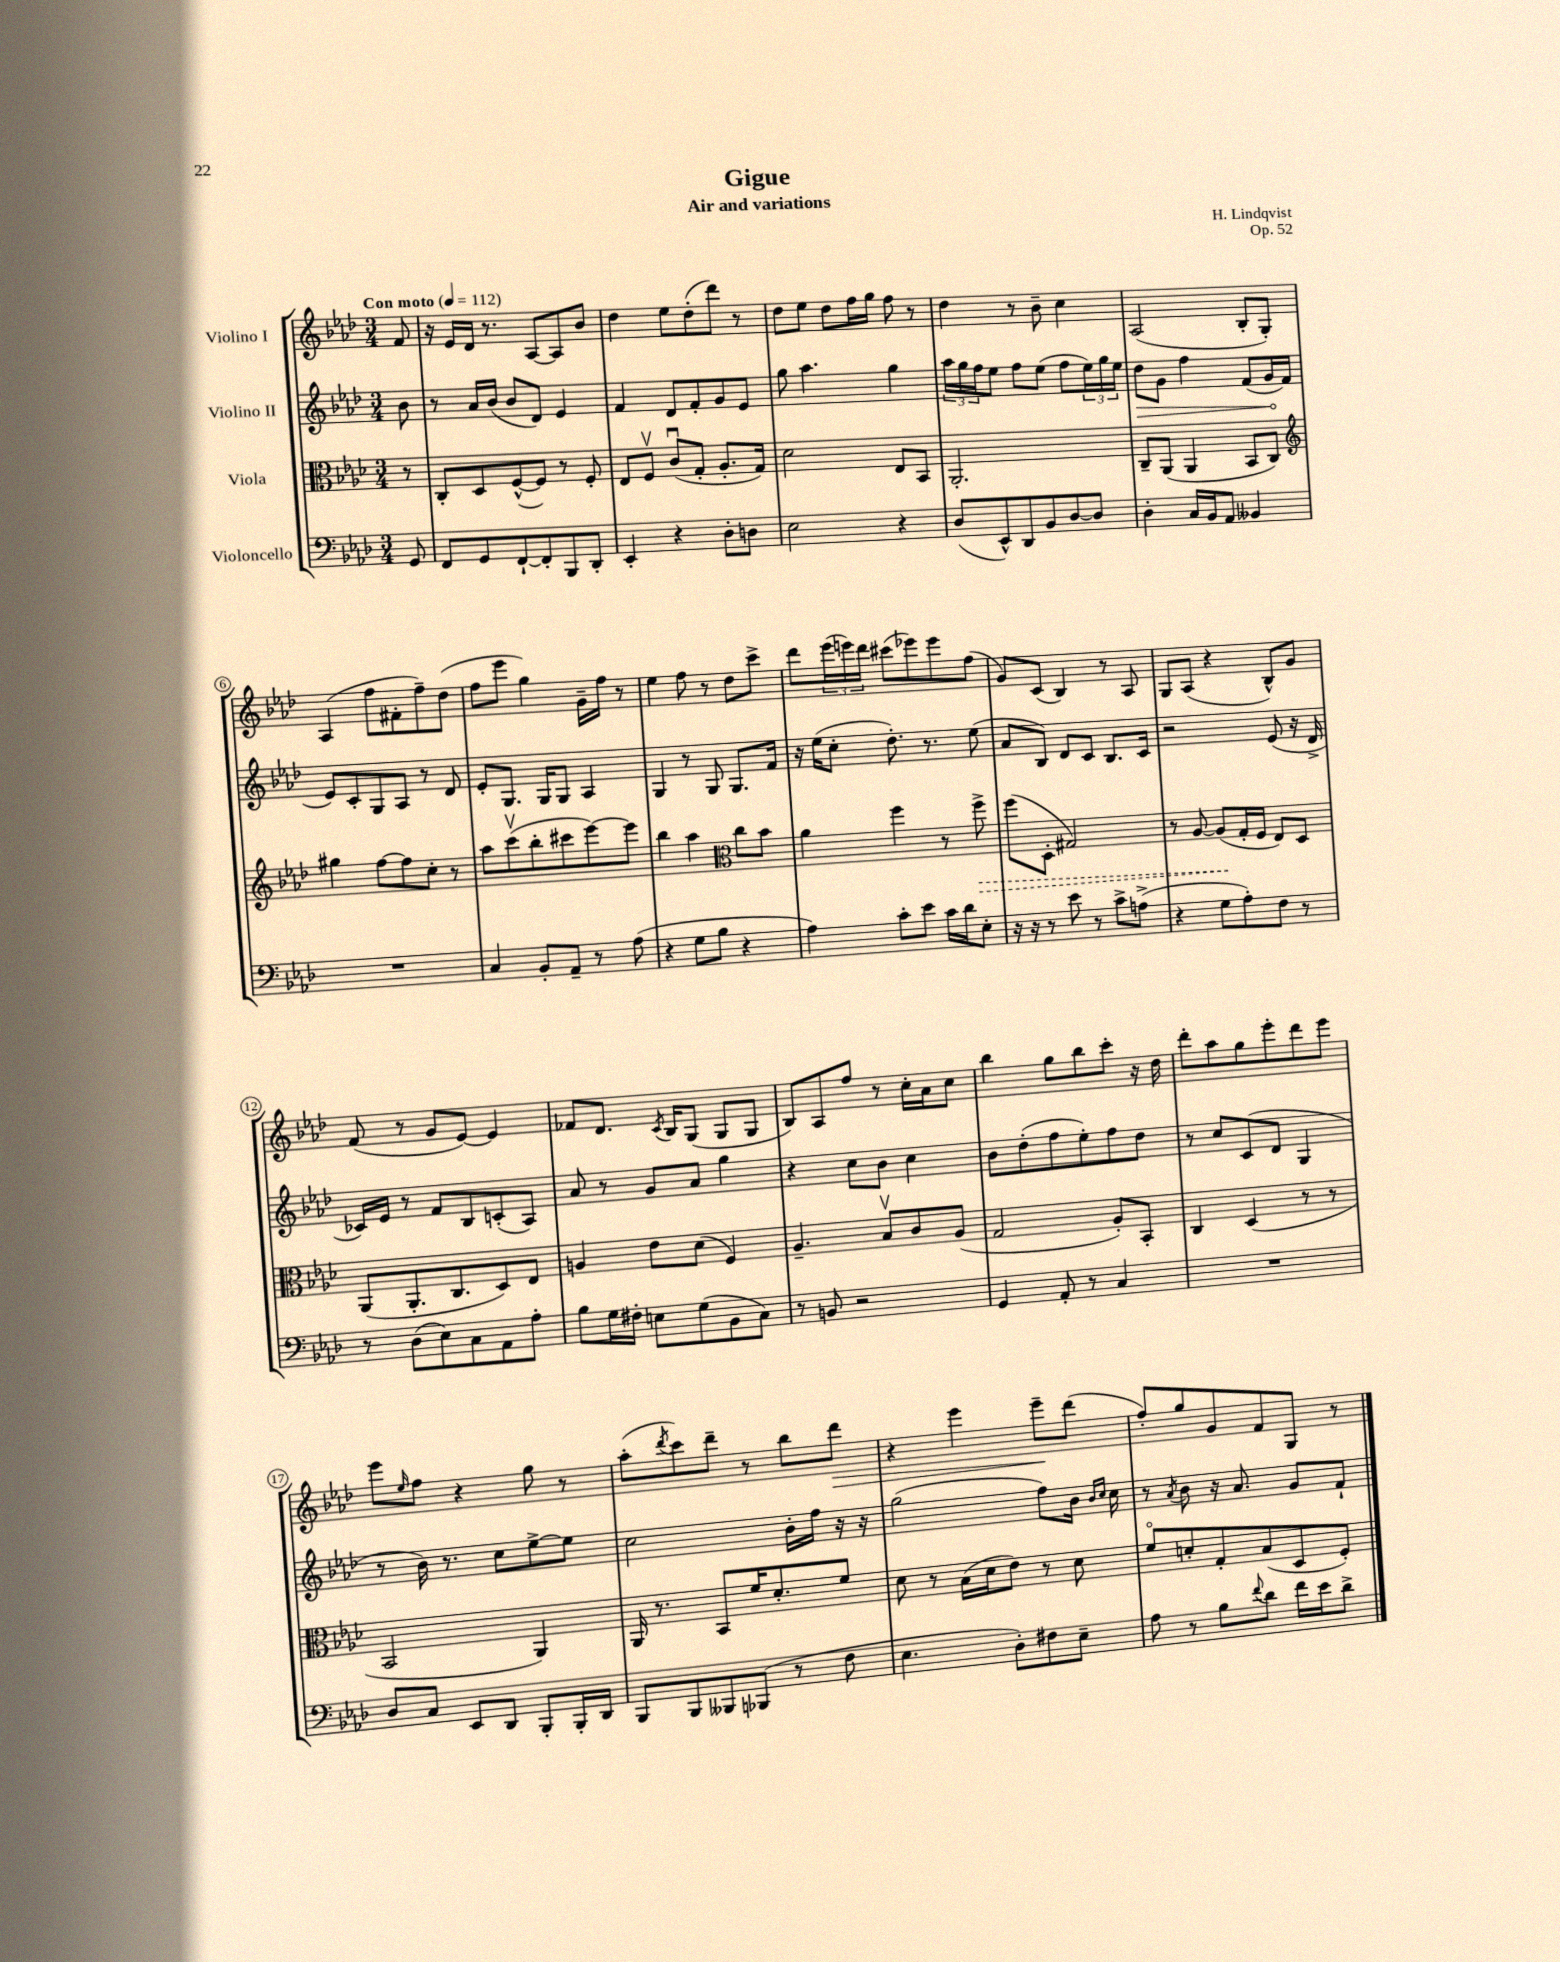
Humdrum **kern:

**kern	**kern	**kern	**kern
*staff4	*staff3	*staff2	*staff1
*clefF4	*clefC3	*clefG2	*clefG2
*k[b-e-a-d-]	*k[b-e-a-d-]	*k[b-e-a-d-]	*k[b-e-a-d-]
*M3/4	*M3/4	*M3/4	*M3/4
*MM112	*MM112	*MM112	*MM112
8GG	8r	8b-	8f
=	=	=	=
8FF	8C'	8r	16r
.	.	.	16e-
8GG	8D-	16a-	16d-
.	.	(16b-	8.r
[8FF`	([8F^^	8b-	.
8FF']	8F])	8d-)	[8A-
8BBB-	8r	4e-	8A-]
8DD-'	8F'	.	8b-
=	=	=	=
4EE-'	8E-	4f	4dd-
.	8Fv	.	.
4r	(8cu	8d-	8ee-
.	8G'	8f'	(8dd-'
8D-'	8.A-'	8g	8ddd-)
8D	.	8e-	8r
.	16G)	.	.
=	=	=	=
2E-	2d-	8gg	8dd-
.	.	4.aa-	8ee-
.	.	.	8dd-
.	.	.	16ff
.	.	.	16gg
4r	8E-	4gg	8ff
.	8BB-	.	8r
=	=	=	=
(8D-	2.AA-'	24aa-	4dd-
.	.	24gg	.
.	.	24ff	.
8EE-^^)	.	8ee-	.
8DD-	.	8ff	8r
8BB-	.	(8ee-	8b-~
[8D-	.	8ff	4cc
8D-]	.	24ee-)	.
.	.	24gg	.
.	.	24ee-	.
=	=	=	=
4D-'	8C~	8dd-	(2A-
.	(8AA-	8g	.
16C	4AA-	4ff	.
16BB-	.	.	.
8AA-	.	.	.
4BB--	8BB-	(8f	8B-'
.	8C)	16g	8G')
.	.	16f	.
=	=	=	=
*	*clefG2	*	*
2.r	4gg#	8e-)	(4A-
.	.	8c'	.
.	[8ff	8G	8ff
.	8ff]	8A-	8f#'
.	8cc'	8r	8ff~)
.	8r	8d-	(8dd-
=	=	=	=
4C	8aa-	8e-'	8ff
.	(8cccv	8.G	8eee-
8BB-'	8bb-'	.	4gg)
.	.	16G	.
8AA-~	8ccc#	8G	.
8r	[8eee-)	4A-	16g~
.	.	.	16ff
(8A-	8eee-]	.	8r
=	=	=	=
4r	4bb-	4G	4ee-
8G	4aa-	8r	8ff
8B-	.	8G	8r
*	*clefC3	*	*
4r	8cc	8.G	8dd-
.	8b-	.	8ccc^
.	.	16f	.
=	=	=	=
4A-)	4a-	16r	8ddd-
.	.	(16ee-	.
.	.	8cc'	(24eee-
.	.	.	24eee)
.	.	.	24ddd-
8c'	4ff	8.dd-')	(8ccc#
8e-	.	.	8eee-)
.	.	8.r	.
16c	8r	.	8eee-
16d-	.	.	.
8E-'	8ff^	(8ee-	(8ff
=	=	=	=
16r	(8ff	8a-	8g)
16r	.	.	.
8r	8D-'	8B-)	(8c
8e-	2G#)	8d-	4B-)
8r	.	8c	.
8c^	.	8.B-	8r
(8A^	.	.	8A-
.	.	16c	.
=	=	=	=
4r	8r	2r	8G
.	[8A-	.	(8A-
8G	(8A-]	.	4r
8A-')	16G'	.	.
.	16F	.	.
8F	8E-)	(8e-	8B-^^)
8r	8D-	16r	8g
.	.	16d-^	.
=	=	=	=
8r	(8AA-	16c-)	(8f
.	.	16e-	.
(8D-	8.AA-'	8r	8r
8E-)	.	8f	8g
.	8.C	.	.
8C	.	8B-	[8e-)
8AA-	8D-)	(8c'	4e-]
8A-'	8E-	8A-)	.
=	=	=	=
8B-	4A	8a-	8f-
16G	.	8r	8.d-
16F#'	.	.	.
8E	8e-	8g	.
.	.	.	8qc
.	.	.	16B-
(8G	(8d-	8a-	(8G
8BB-	4F)	4gg	8G
8C)	.	.	8G
=	=	=	=
8r	4.A-~	4r	8B-)
8BB	.	.	8A-
2r	.	8cc	8ff
.	8B-v	8b-	8r
.	8c	4cc	16cc'
.	.	.	16a-
.	(8A-	.	8cc
=	=	=	=
4GG	2G	8b-	4bb-
.	.	(8dd-'	.
8AA-'	.	8ff	8gg
8r	.	8ee-')	8bb-
4C	8A-')	8ff	8ccc'
.	8BB-'	8dd-	16r
.	.	.	16dd-
=	=	=	=
2.r	4C	8r	8ddd-'
.	.	8cc	8aa-
.	(4D-	(8c	8gg
.	.	8d-	8eee-'
.	8r	4G	8ddd-
.	8r	.	8eee-
=	=	=	=
8D-	2BB-	8r	8eee-
.	.	.	16qqee-
8C	.	16b-)	8ff
.	.	8.r	.
8EE-	.	.	4r
8DD-	.	8cc	.
8BBB-'	4AA-)	[8ee-^	8gg
16BBB-'	.	8ee-]	8r
16DD-	.	.	.
=	=	=	=
8BBB-	16AA-	2cc	(8aa-'
.	8.r	.	.
.	.	.	8qddd-
8BBB-	.	.	8ccc)
8BBB--	8BB-	.	8ddd-~
(8BBB-	16f	.	8r
.	8.d-'	.	.
8r	.	16b-'	8bb-
.	.	16ff	.
8F	8f	16r	8ddd-
.	.	16r	.
=	=	=	=
4.E-	8d-	(2gg	4r
.	8r	.	.
.	(16B-	.	4eee-
.	16d-	.	.
8D-')	8e-)	.	.
8F#	8r	8ff)	8eee-~
8E-~	8d-	16b-	(8ddd-
.	.	16qqb-	.
.	.	16qqcc	.
.	.	16cc	.
=	=	=	=
8A-	8fo	8r	8ff')
.	.	8qa-	.
8r	8d'	8b-	8gg
8B-	8G'	16r	8g
.	.	8.a-	.
8qqf	.	.	.
8d-	(8B-	.	8f
16f	8D-	8g	8G
16e-	.	.	.
8d-^	8F')	8f`	8r
==	==	==	==
*-	*-	*-	*-
